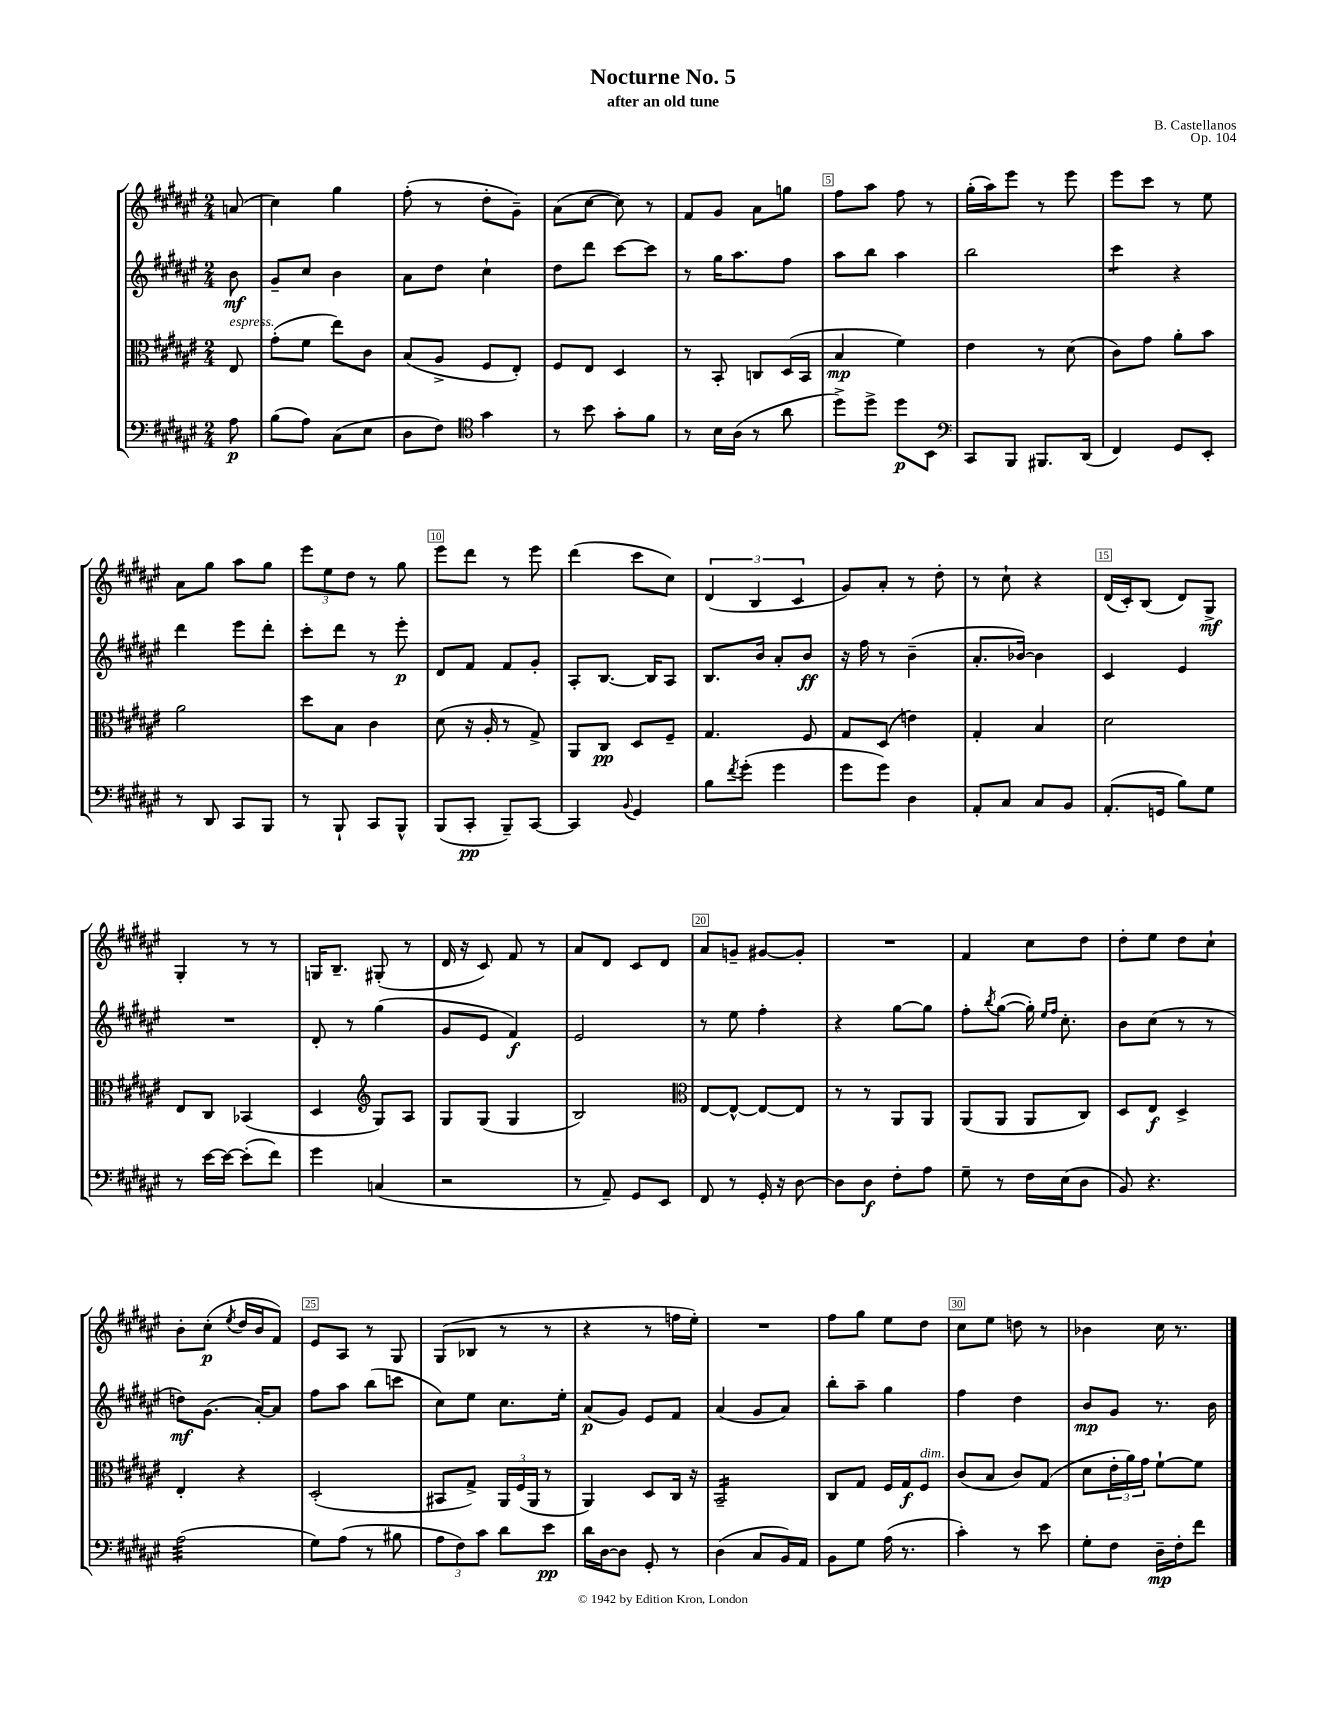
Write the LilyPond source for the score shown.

\header { title = "Nocturne No. 5" composer = "B. Castellanos" subtitle = "after an old tune" opus = "Op. 104" }
<<
\new StaffGroup <<
\new Staff = "s0" {
    \clef treble \key fis \major \numericTimeSignature \time 2/4 \partial 8
    a'8( |
    cis''4) gis''4 |
    fis''8-.( r8 dis''8-. gis'8--) |
    ais'8( cis''8~ cis''8) r8 |
    fis'8 gis'8 ais'8 g''8 |
    fis''8 ais''8 fis''8 r8 |
    gis''16-.( ais''16) eis'''8 r8 eis'''8 |
    eis'''8 cis'''8 r8 eis''8 |
    ais'8 gis''8 ais''8 gis''8 |
    \tuplet 3/2 { eis'''8 eis''8 dis''8 } r8 gis''8 |
    eis'''8 dis'''8 r8 eis'''8 |
    dis'''4( cis'''8 cis''8) |
    \tuplet 3/2 { dis'4( b4 cis'4 } |
    gis'8) ais'8-. r8 dis''8-. |
    r8 cis''8-! r4 |
    dis'16( cis'16-.) b8( dis'8) gis8->\mf |
    gis4-. r8 r8 |
    g16 b8.-- gis8-.( r8 |
    dis'16 r16 cis'8) fis'8 r8 |
    ais'8 dis'8 cis'8 dis'8 |
    ais'8 g'8-- gis'8~ gis'8-. |
    R2 |
    fis'4 cis''8 dis''8 |
    dis''8-. eis''8 dis''8 cis''8-! |
    b'8-. cis''8-.\p( \acciaccatura { eis''8 } dis''16 b'16 fis'8) |
    eis'8 ais8 r8 gis8 |
    gis8( bes8 r8 r8 |
    r4 r8 f''16 eis''16-.) |
    R2 |
    fis''8 gis''8 eis''8 dis''8 |
    cis''8 eis''8 d''8 r8 |
    bes'4 cis''16 r8. \bar "|." |
}
\new Staff = "s1" {
    \clef treble \key fis \major \numericTimeSignature \time 2/4 \partial 8
    b'8\mf |
    gis'8-- cis''8 b'4 |
    ais'8 dis''8 cis''4-! |
    dis''8 dis'''8 cis'''8~ cis'''8 |
    r8 gis''16 ais''8. fis''8 |
    ais''8 b''8 ais''4 |
    b''2 |
    cis'''4:8 r4 |
    dis'''4 eis'''8 dis'''8-. |
    cis'''8-. dis'''8 r8 eis'''8-.\p |
    dis'8 fis'8 fis'8 gis'8-. |
    ais8-. b8.~ b16 ais8 |
    b8. b'16 ais'8-. b'8\ff |
    r16 fis''16 r8 b'4--( |
    ais'8.-. bes'16~) bes'4 |
    cis'4 eis'4 |
    R2 |
    dis'8-. r8 gis''4( |
    gis'8 eis'8 fis'4\f) |
    eis'2 |
    r8 eis''8 fis''4-. |
    r4 gis''8~ gis''8 |
    fis''8-. \acciaccatura { b''8 } gis''8~( gis''16-.) \grace { eis''16 fis''16 } cis''8.-. |
    b'8 cis''8( r8 r8 |
    d''8\mf) gis'8.( ais'16~-.) ais'8 |
    fis''8 ais''8 b''8( c'''8 |
    cis''8) eis''8 cis''8. eis''16-. |
    ais'8\p( gis'8) eis'8 fis'8 |
    ais'4( gis'8 ais'8) |
    b''8-. ais''8-- gis''4 |
    fis''4 dis''4 |
    b'8\mp gis'8 r8. b'16 \bar "|." |
}
\new Staff = "s2" {
    \clef alto \key fis \major \numericTimeSignature \time 2/4 \partial 8
    eis8^\markup { \italic "espress." } |
    gis'8-.( fis'8 eis''8) cis'8 |
    b8( ais8-> fis8 eis8-.) |
    fis8 eis8 dis4 |
    r8 b,8-. c8 dis16( b,16 |
    b4\mp fis'4) |
    eis'4 r8 dis'8( |
    cis'8) gis'8 ais'8-. b'8 |
    ais'2 |
    dis''8 b8 cis'4 |
    dis'8( r16 ais16-. r8 gis8->) |
    ais,8 cis8\pp dis8 fis8-- |
    gis4. fis8 |
    gis8 dis8( e'4) |
    gis4-. b4 |
    dis'2 |
    eis8 cis8 bes,4( |
    dis4 \clef treble gis8) ais8 |
    gis8 gis8( gis4 |
    b2) |
    \clef alto eis8~ eis8~-^ eis8~ eis8 |
    r8 r8 ais,8 ais,8 |
    ais,8( ais,8 ais,8 cis8) |
    dis8 eis8\f dis4-> |
    eis4-. r4 |
    dis2-.( |
    bis,8 gis8->) \tuplet 3/2 { ais,16 fis16( ais,16 } r8 |
    ais,4) dis8 cis16 r16 |
    b,2:16-- |
    cis8 gis8 fis16 gis16\f fis8^\markup { \italic "dim." } |
    cis'8( b8 cis'8) gis8( |
    dis'8 \tuplet 3/2 { eis'16-. ais'16) gis'16 } fis'8~-! fis'8 \bar "|." |
}
\new Staff = "s3" {
    \clef bass \key fis \major \numericTimeSignature \time 2/4 \partial 8
    ais8\p |
    b8( ais8) cis8( eis8 |
    dis8 fis8) \clef tenor gis'4 |
    r8 b'8 gis'8-. fis'8 |
    r8 b16 ais16( r8 ais'8 |
    dis''8->) dis''8-> dis''8\p b,8 |
    \clef bass cis,8 b,,8 bis,,8. dis,16( |
    fis,4) gis,8 eis,8-. |
    r8 dis,8 cis,8 b,,8 |
    r8 b,,8-! cis,8 b,,8-^ |
    b,,8( cis,8-.\pp b,,8--) cis,8~ |
    cis,4 \appoggiatura { b,8 } gis,4 |
    b8 \acciaccatura { fis'8 } gis'8-.( gis'4 |
    gis'8 gis'8) dis4 |
    ais,8-. cis8 cis8 b,8 |
    ais,8.-.( g,16 b8) gis8 |
    r8 eis'16~ eis'16~ eis'8-.( fis'8) |
    gis'4 c4( |
    r2 |
    r8 ais,8--) gis,8 eis,8 |
    fis,8 r8 gis,16-. r16 dis8~ |
    dis8 dis8\f fis8-. ais8 |
    gis8-- r8 fis16 eis16( dis8 |
    b,8) r4. |
    ais2:32( |
    gis8) ais8( r8 bis8 |
    \tuplet 3/2 { ais8 fis8) cis'8 } dis'8 eis'8\pp |
    dis'16 dis16~ dis8 gis,8-. r8 |
    dis4( cis8 b,16) ais,16 |
    b,8 gis8 ais16( r8. |
    cis'4-.) r8 eis'8 |
    gis8-. fis8 dis16--\mp fis16-. fis'8 \bar "|." |
}
>>
>>
\layout { \context { \Score \override BarNumber.break-visibility = ##(#f #t #t) barNumberVisibility = #(every-nth-bar-number-visible 5) \override BarNumber.stencil = #(make-stencil-boxer 0.1 0.3 ly:text-interface::print) } }
